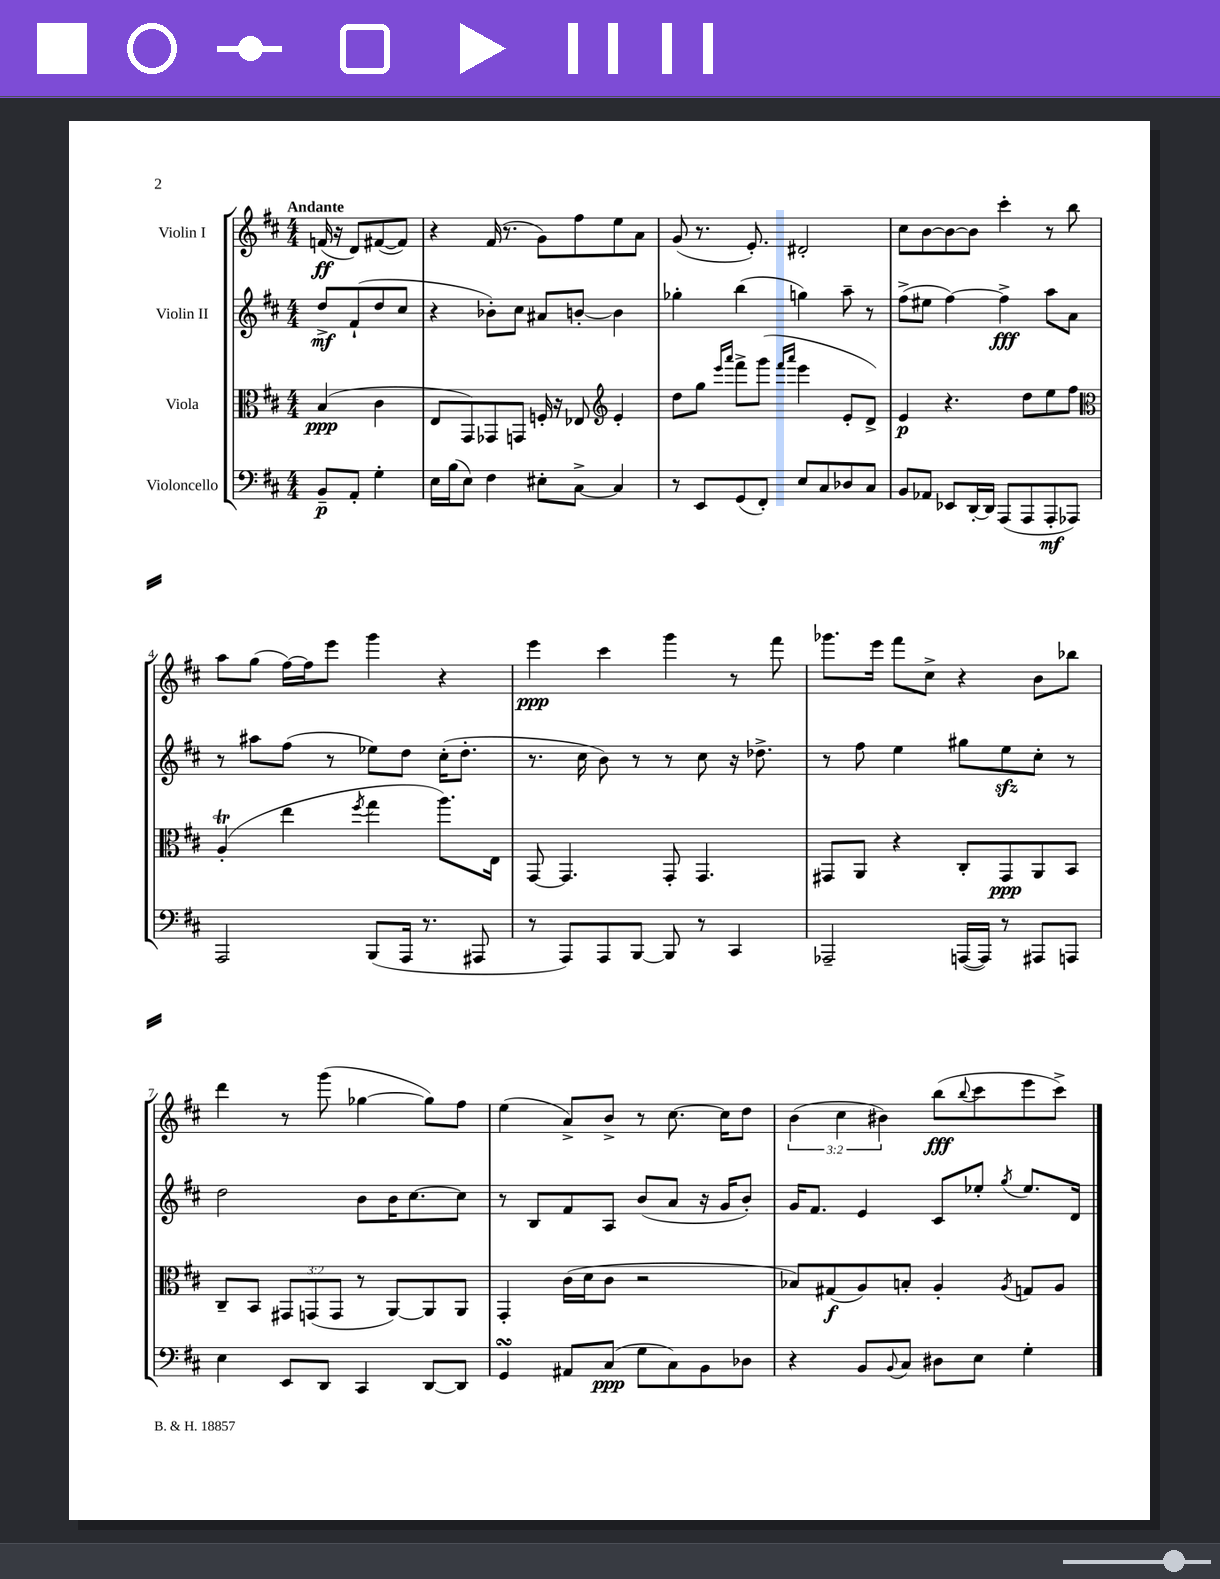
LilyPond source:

<<
\new StaffGroup <<
\new Staff = "s0" \with { instrumentName = "Violin I" } {
    \clef treble \key d \major \numericTimeSignature \time 4/4 \override Staff.TupletNumber.text = #tuplet-number::calc-fraction-text \partial 2 \tempo "Andante"
    f'16\ff( r16 d'8) fis'8~( fis'8) |
    r4 fis'16( r8. g'8) fis''8 e''8 a'8 |
    g'8( r8. e'8.-.) dis'2-. |
    cis''8 b'8~ b'8~ b'8 cis'''4-. r8 b''8 |
    a''8 g''8( fis''16~) fis''16 e'''8 g'''4 r4 |
    e'''4\ppp cis'''4 g'''4 r8 fis'''8 |
    ges'''8. e'''16 fis'''8 cis''8-> r4 b'8 bes''8 |
    d'''4 r8 g'''8( ges''4~ ges''8) fis''8 |
    e''4( a'8->) b'8-> r8 cis''8.~ cis''16 d''8 |
    \tuplet 3/2 { b'4( cis''4 bis'4) } b''8\fff( \appoggiatura { b''8 } cis'''8 e'''8 cis'''8->) \bar "|." |
}
\new Staff = "s1" \with { instrumentName = "Violin II" } {
    \clef treble \key d \major \numericTimeSignature \time 4/4 \partial 2
    d''8->\mf fis'8-!( d''8 cis''8 |
    r4 bes'8-.) cis''8 ais'8 b'8~-. b'4 |
    ges''4-. b''4( g''4) a''8-- r8 |
    fis''8->( eis''8 fis''4~) fis''4->\fff a''8 a'8 |
    r8 ais''8 fis''8( r8 ees''8) d''8 cis''16-.( d''8.-. |
    r8. cis''16 b'8) r8 r8 cis''8 r16 des''8.-> |
    r8 fis''8 e''4 gis''8 e''8\sfz cis''8-. r8 |
    d''2 b'8 b'16 cis''8.~ cis''8 |
    r8 b8 fis'8 a8 b'8( a'8 r16 g'16 b'8-.) |
    g'16 fis'8. e'4 cis'8 ees''8-. \acciaccatura { g''8 } ees''8. d'16 \bar "|." |
}
\new Staff = "s2" \with { instrumentName = "Viola" } {
    \clef alto \key d \major \numericTimeSignature \time 4/4 \override Staff.TupletNumber.text = #tuplet-number::calc-fraction-text \partial 2
    b4\ppp( cis'4 |
    e8 g,8) ges,8 g,8 f16-. r16 ees8 \clef treble e'4-. |
    d''8 g''8 \grace { e'''16 a'''16 } fis'''8-> g'''8( \grace { fis'''16 a'''16 } e'''4 e'8-. d'8->) |
    e'4\p r4. d''8 e''8 fis''8 |
    \clef alto a4-.\trill( e''4 \acciaccatura { fis''8 } g''4 a''8.) e16 |
    g,8~ g,4. g,8-. g,4. |
    gis,8 a,8 r4 cis8-. gis,8\ppp a,8 b,8 |
    cis8-- b,8 \tuplet 3/2 { gis,8 g,8( g,8 } r8 a,8~) a,8 a,8 |
    g,4-. cis'16( d'16 cis'8 r2 |
    bes8) gis8\f( a8) b8-. a4-. \acciaccatura { a8 } g8 a8 \bar "|." |
}
\new Staff = "s3" \with { instrumentName = "Violoncello" } {
    \clef bass \key d \major \numericTimeSignature \time 4/4 \partial 2
    b,8--\p a,8-. g4-. |
    e16 b16( e8) fis4 eis8-. cis8~-> cis4 |
    r8 e,8 g,8( fis,8-.) e8 cis8 des8 cis8 |
    b,8 aes,8 ees,8 d,16~-. d,16 a,,8( a,,8 a,,8-.\mf aes,,8) |
    a,,2 b,,8( a,,16 r8. ais,,8 |
    r8 a,,8) a,,8 b,,8~ b,,8 r8 cis,4 |
    aes,,2-- a,,16~( a,,16) r8 ais,,8 a,,8 |
    e4 e,8 d,8 cis,4 d,8~ d,8 |
    g,4\turn ais,8 cis8\ppp( g8 cis8) b,8 des8 |
    r4 b,8 \appoggiatura { b,8 } cis8 dis8 e8 g4-. \bar "|." |
}
>>
>>
